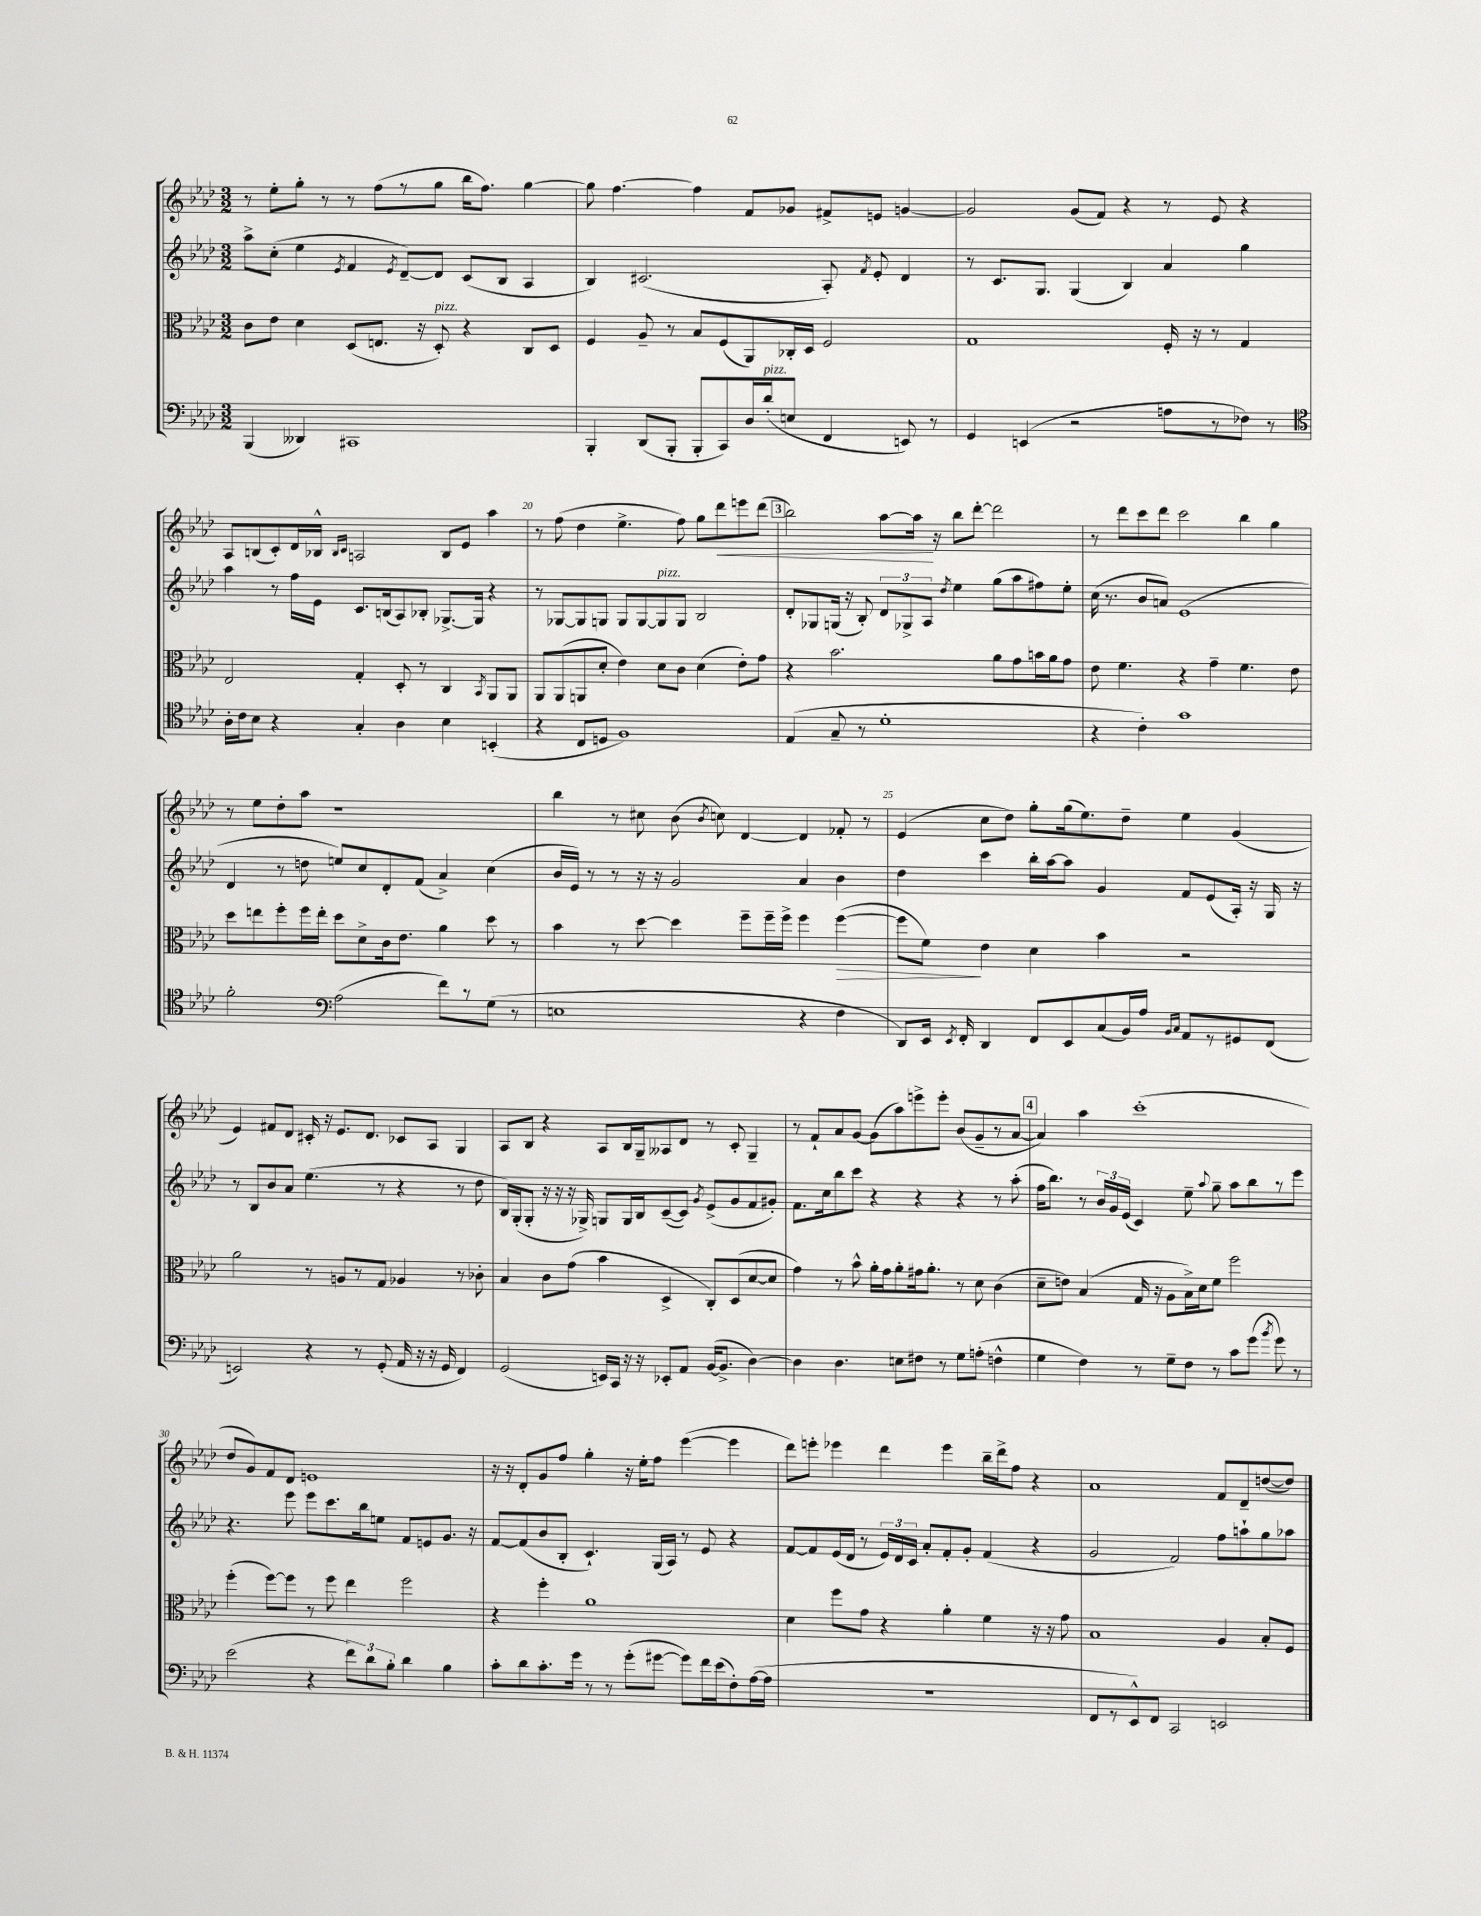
<<
\new StaffGroup <<
\new Staff = "s0" {
    \clef treble \key aes \major \numericTimeSignature \time 3/2
    \autoBeamOff r8 ees''8[-. g''8]-. r8 r8 f''8[( r8 g''8] bes''16[ f''8.]) g''4~ |
    g''8 f''4.~ f''4 f'8[ ges'8] fis'8[-> e'8] g'4~ |
    g'2 g'8[( f'8]) r4 r8 ees'8 r4 |
    aes8[ b8( c'8-.) des'16 bes16]-^ \grace { bes16[ c'16] } a2 bes8[ ees'8] aes''4 |
    r8 f''8( des''4 ees''4.-> f''8) g''8[ des'''8\< e'''8 des'''8]( |
    \mark \markup { \box "3" } bes''2) aes''8[~ aes''16]\! r16 bes''8[ des'''8]~-. des'''2 |
    r8 des'''8[ c'''8 des'''8] c'''2 bes''4 g''4 |
    r8 ees''8[ des''8-. aes''8] r1 |
    bes''4 r8 cis''8 bes'8( \acciaccatura { bes'8 } c''8) des'4~ des'4 fes'8-. r8 |
    ees'4( c''8[ des''8]) g''8[-. g''16( ees''8.) des''8]-- ees''4 g'4( |
    ees'4) fis'8[ des'8] cis'16-. r16 ees'8.[ des'8.] ces'8[ aes8] g4 |
    aes8[ bes8] r4 aes8[ bes16 g16-- aeses8 des'8] r8 c'8-. g4-- |
    r8 f'8[-! aes'8 g'8]~ g'8[( aes''8) e'''8-> e'''8]-. bes'8[( g'8-- r8 aes'8]~ |
    \mark \markup { \box "4" } aes'4) aes''4 c'''1-.( |
    des''8[ g'8) f'8 des'8] e'1 |
    r16 r16 des'8[-. g'8 f''8] g''4-. r16 ees''16[-. f''8] ees'''4~( ees'''4 |
    des'''8[) e'''8]-. ees'''4 des'''4 ees'''4 bes''16[-- des'''16-> f''8] r4 |
    aes'1 f'8[ des'8-- d''8~( d''8]) \bar "|." |
}
\new Staff = "s1" {
    \clef treble \key aes \major \numericTimeSignature \time 3/2
    \autoBeamOff aes''8[-> c''8]-.( ees''4 \acciaccatura { ees'8 } f'4 \acciaccatura { ees'8 } des'8[~--) des'8] c'8[( bes8] aes4 |
    bes4) cis'2.( aes8-.) \acciaccatura { f'8 } ees'8-. des'4 |
    r8 c'8.[ g8.] g4( bes4) aes'4 g''4 |
    aes''4 r8 f''16[ ees'16] c'8.[ b16( aes8) bes8]-. ges8.[~-> ges16] r4 |
    r8 ges8[~ ges8 g8] g8[ g8~ g8^\markup { \italic "pizz." } g8] bes2 |
    \mark \markup { \box "3" } des'8[-. ges8 g16]( r16 bes8-.) \tuplet 3/2 { des'8[ ges8-> aes8] } \acciaccatura { des''8 } ees''4 g''8[( aes''8 fis''8) ees''8]-. |
    c''16( r8. bes'8[ a'8]) ees'1( |
    des'4 r8 d''8 e''8[) c''8 des'8-. f'8]( aes'4->) c''4( |
    bes'16[ ees'16]) r8 r8 r16 r16 g'2 aes'4 bes'4 |
    des''4 c'''4 bes''16[-. aes''16~ aes''8] g'4 f'8[ ees'8( aes16]-.) r16 g16 r16 |
    r8 bes8[ bes'8 aes'8] ees''4.( r8 r4 r8 des''8 |
    bes16[) g16-.( g8]-. r16 r16 r16 ges16->) g8[ g16 bes16 c'8~--( c'8]) \acciaccatura { g'8 } ees'8[->( g'8 f'8 gis'8]-.) |
    f'8.[ c''16 bes''8 c'''8] r4 r4 r4 r8 aes''8-.( |
    \mark \markup { \box "4" } f''16[ bes''8.]) r8 \tuplet 3/2 { bes'16[ g'16 ees'16]( } c'4) ees''8-- \appoggiatura { aes''8 } g''8-- aes''8[ bes''8 r8 ees'''8] |
    r4. ees'''8 ees'''8[ c'''8. bes''16 e''8] f'8[ e'8 g'8.] r16 |
    f'8[~ f'8( bes'8 bes8]-. c'4.-!) g16[( aes16]) r8 ees'8 r4 |
    f'8[~ f'8 ees'16( des'16] r8 \tuplet 3/2 { ees'16[) des'16 c'16] } aes'8[-. f'8-. g'8]-. f'4( r4 |
    g'2 f'2) f''8[ a''8-! g''8 aes''8] \bar "|." |
}
\new Staff = "s2" {
    \clef alto \key aes \major \numericTimeSignature \time 3/2
    \autoBeamOff c'8[ ees'8] des'4 des8[( e8.] r16 des8-.^\markup { \italic "pizz." }) r4 c8[ des8] |
    f4 aes8-- r8 bes8[ f8( aes,8) ces16-. des16] f2 |
    g1 f16-. r16 r8 g4 |
    ees2 g4-. des8-. r8 c4 \acciaccatura { bes,8 } aes,8[ aes,8] |
    aes,8[ aes,8( a,8 des'8]-. ees'4) des'8[ c'8] des'4( ees'8[-.) g'8] |
    \mark \markup { \box "3" } r4 bes'2. aes'8[ g'8 b'16 aes'16 g'8] |
    ees'8 f'4. r4 g'4-- f'4. ees'8 |
    des''8[ e''8 f''8-. f''16 e''16]-. des''8[ des'8-> c'16 ees'8.] aes'4 des''8 r8 |
    bes'4 r8 des''8~ des''4 f''8[-- f''16-- f''16]-> f''4 f''4~\>( |
    f''8[ f'8]\!) ees'4 des'4 bes'4 r2 |
    aes'2 r8 a8[ r8 g8] aes4 r8 ces'8-. |
    bes4 c'8[ g'8]( bes'4 des4-> c8[-.) des8( des'8~ des'8] |
    g'4) r8 bes'8-^ aes'16[-. g'16 aes'8-. gis'16 aes'8.]-. r8 des'8 c'4( |
    \mark \markup { \box "4" } des'8[-- e'8]) bes4( g16 r16 aes8[ bes16->) des'16 f'8] f''2 |
    f''4-.( f''8[~) f''8] r8 f''8 ees''4 f''2 |
    r4 f''4-. aes'1 |
    des'4 f''8[ g'8] r4 aes'4-. f'4 r16 r16 g'8 |
    bes1 aes4 bes8[-. f8] \bar "|." |
}
\new Staff = "s3" {
    \clef bass \key aes \major \numericTimeSignature \time 3/2
    \autoBeamOff bes,,4( deses,4) cis,1 |
    bes,,4-. des,8[( bes,,8]-. bes,,8[-. c,8) des16 des'16-.^\markup { \italic "pizz." }( e8] f,4 e,8) r8 |
    g,4 e,4( r2 a8[ r8 fes8]) r8 |
    \clef tenor aes16[-. c'16 bes8] r4 g4-. aes4 bes4 b,4-.( |
    r4 c8[ d8] f1) |
    \mark \markup { \box "3" } ees4( g8-- r8 des'1-. |
    r4 c'4-.) g'1 |
    f'2-. \clef bass aes2( f'8[) r8 g8]( r8 |
    e1 r4 f4 |
    des,8[) ees,16] \acciaccatura { ees,8 } f,16-. des,4 f,8[ ees,8 c8( bes,16) aes16] \grace { bes,16[ c16] } aes,8[ r8 gis,8 f,8]( |
    e,2) r4 r8 g,8-.( aes,16 r16 r16 g,16 f,4) |
    g,2( e,16[) c,16] r16 r16 ees,8[-. aes,8] bes,16[~( bes,8.]-> des4~) |
    des4 des4. e8[ fis8] r8 g8[ a8]-.( f4-^ |
    \mark \markup { \box "4" } g4 f4) r8 g8[-- f8] r8 c'8[ g'8]( \acciaccatura { bes'8 } g'8) r8 |
    ees'2( r4 \tuplet 3/2 { f'8[) des'8 bes8]-. } des'4 bes4 |
    c'8[-. des'8 c'8.-. g'16] r8 r8 g'8[-.( gis'8]~ gis'8[) f'16 ees'16( f8-.) aes16~( aes16] |
    R1. |
    f,8[ r8 ees,8-^) f,8] c,2 e,2 \bar "|." |
}
>>
>>
\layout { \context { \Score currentBarNumber = #16 \override BarNumber.break-visibility = ##(#f #t #t) barNumberVisibility = #(every-nth-bar-number-visible 5) } }
